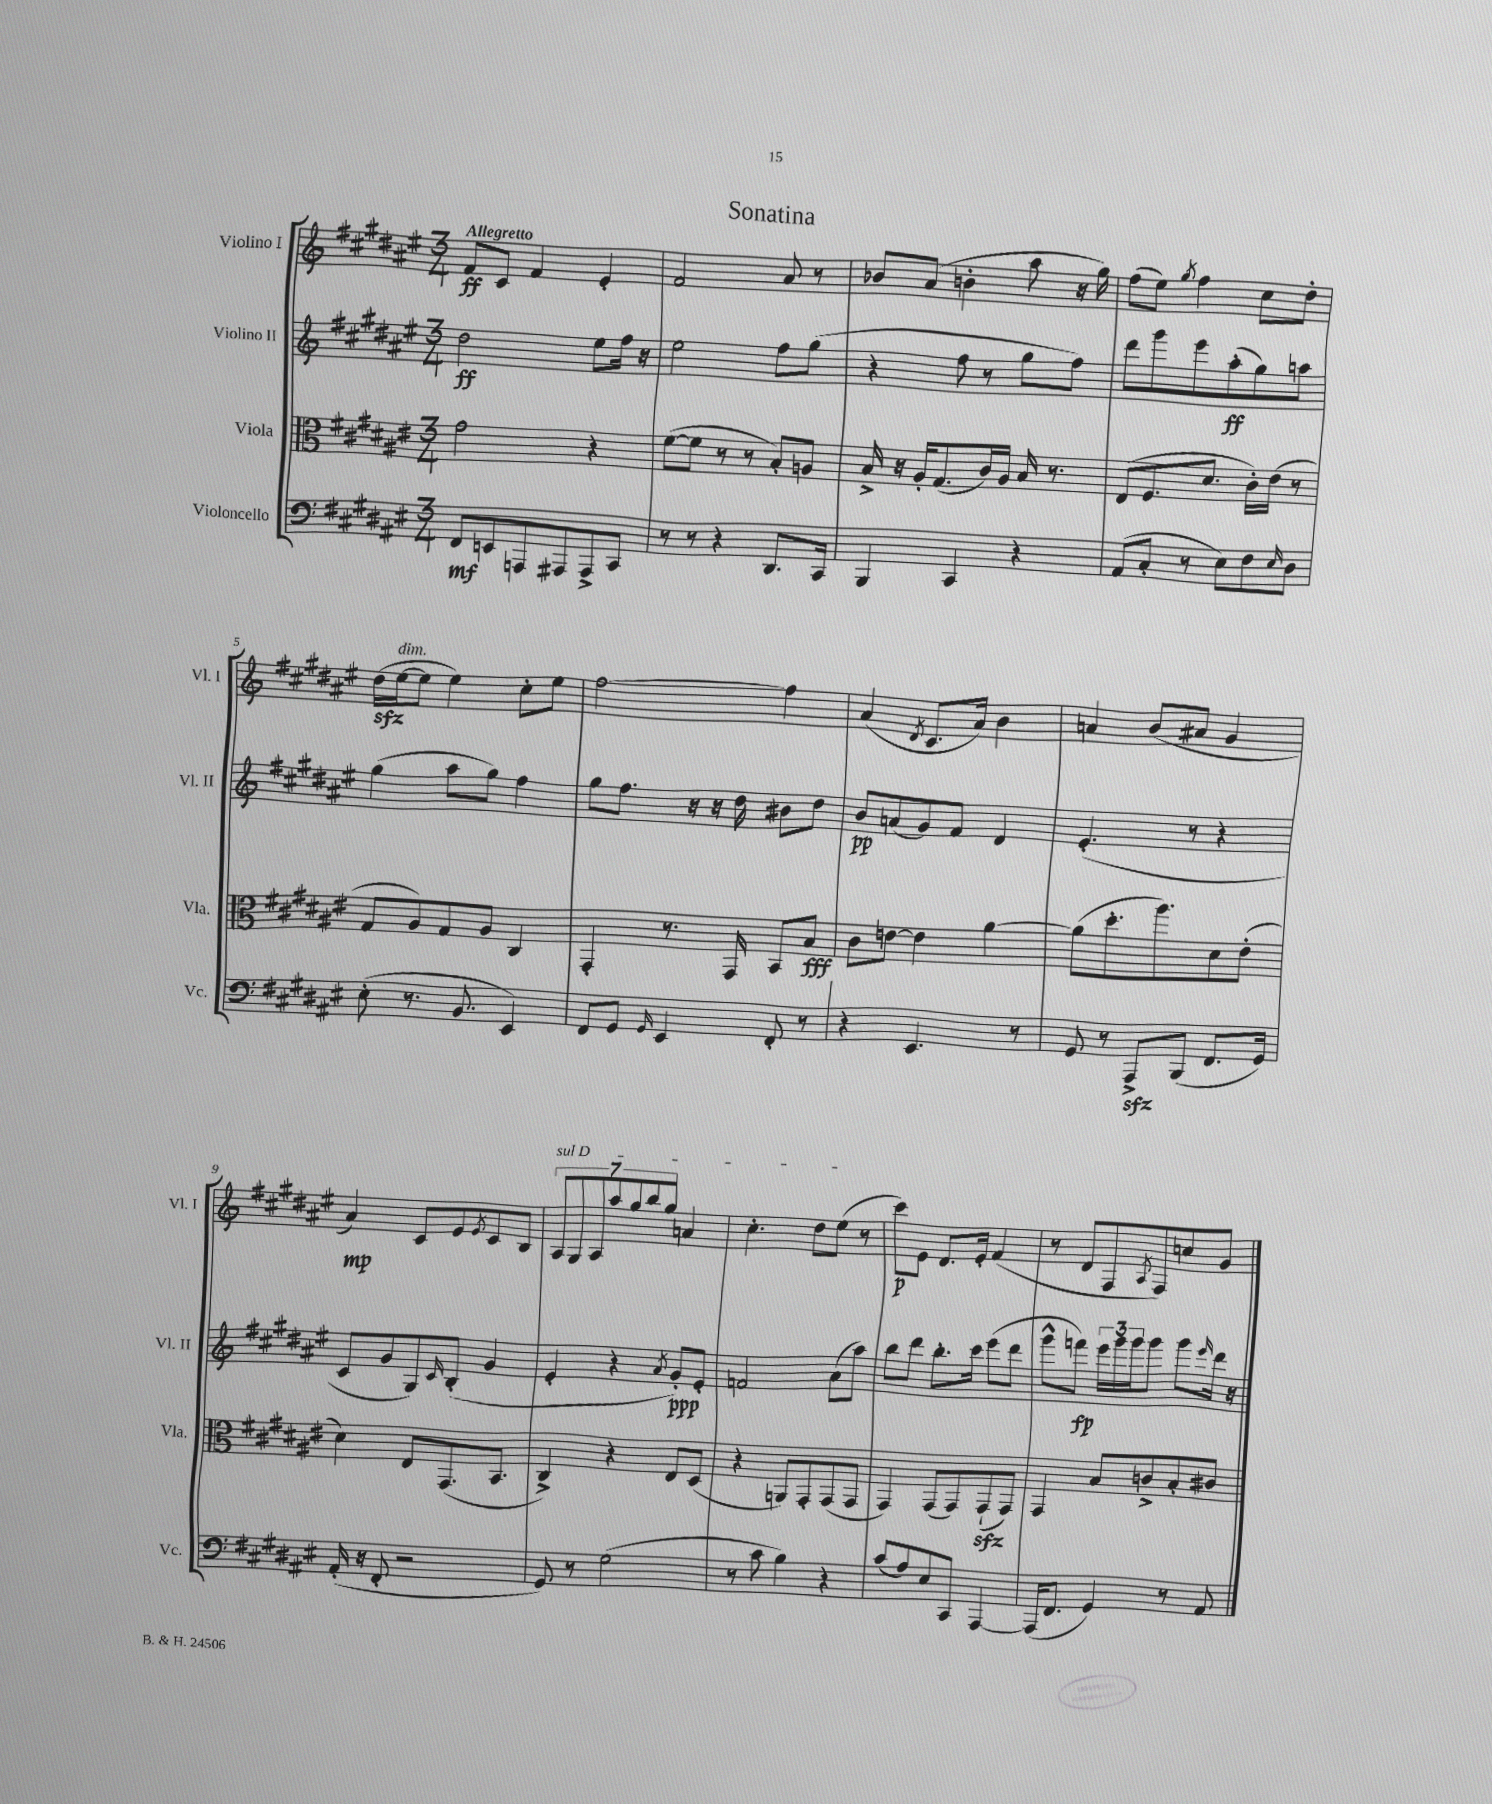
\header { title = "Sonatina" }
<<
\new StaffGroup <<
\new Staff = "s0" \with { instrumentName = "Violino I" shortInstrumentName = "Vl. I" } {
    \clef treble \key fis \major \numericTimeSignature \time 3/4 \tempo "Allegretto"
    fis'8\ff cis'8 fis'4 eis'4-. |
    fis'2 ais'8 r8 |
    bes'8 ais'8( b'4-. ais''8 r16 gis''16) |
    fis''8( eis''8) \acciaccatura { gis''8 } fis''4 cis''8 dis''8-. |
    dis''16\sfz( eis''16~^\markup { \italic "dim." } eis''8 eis''4) cis''8-. eis''8 |
    fis''2~ fis''4 |
    ais'4( \acciaccatura { dis'8 } cis'8. ais'16) b'4 |
    a'4 b'8( ais'8 gis'4 |
    ais'4\mp) cis'8 eis'8 \acciaccatura { eis'8 } cis'8 b8 |
    \tuplet 7/4 { \once \override TextSpanner.bound-details.left.text = \markup { \italic "sul D" } ais8\startTextSpan gis8 ais8 ais''8 gis''8 b''8 gis''8 } a'4 |
    cis''4.-. dis''8 eis''8\stopTextSpan( r8 |
    cis'''8\p) eis'8 dis'8. eis'16-. fis'4( |
    r8 dis'8 fis8 \acciaccatura { ais8 } fis8) c''8 gis'8 \bar "|." |
}
\new Staff = "s1" \with { instrumentName = "Violino II" shortInstrumentName = "Vl. II" } {
    \clef treble \key fis \major \numericTimeSignature \time 3/4
    dis''2\ff eis''8 fis''16 r16 |
    eis''2 fis''8 gis''8( |
    r4 fis''8 r8 gis''8 fis''8) |
    dis'''8 gis'''8 eis'''8 ais''8-.\ff( gis''8) a''8 |
    gis''4( ais''8 gis''8) fis''4 |
    gis''8 fis''8. r16 r16 dis''16 bis'8 dis''8 |
    b'8\pp a'8( gis'8) fis'8 dis'4 |
    eis'4.-.( r8 r4 |
    cis'8 gis'8 gis8) \grace { cis'16 } b8-.( gis'4 |
    eis'4-. r4 \acciaccatura { ais'8 } gis'8-.\ppp) eis'8-. |
    f'2 ais'8( ais''8) |
    b''8 dis'''8 b''8.-. cis'''16 eis'''8( dis'''8 |
    gis'''8-^ f'''8\fp) \tuplet 3/2 { eis'''16 gis'''16 gis'''16 } gis'''8 gis'''8 \grace { eis'''16 } dis'''16 r16 \bar "|." |
}
\new Staff = "s2" \with { instrumentName = "Viola" shortInstrumentName = "Vla." } {
    \clef alto \key fis \major \numericTimeSignature \time 3/4
    gis'2 r4 |
    fis'8~( fis'8 r8 r8 b8-.) a8 |
    b16-> r16 ais16-. gis8.( cis'16) ais16 b16 r8. |
    eis8( fis8. dis'8. cis'16-.) eis'16( r8 |
    gis8 ais8) gis8 ais8 cis4 |
    gis,4-. r8. gis,16 b,8 b8\fff |
    cis'8 e'8~ e'4 ais'4~ |
    ais'8( dis''8.-. ais''8.) dis'8 eis'8-.( |
    dis'4) eis8 gis,8.( b,8. |
    cis4->) r4 eis8 dis8( |
    r4 a,8) gis,8-. gis,8( gis,8 |
    gis,4) gis,8( gis,8) gis,8-!\sfz( gis,8) |
    gis,4 b8 c'8-> b8-. cis'8 \bar "|." |
}
\new Staff = "s3" \with { instrumentName = "Violoncello" shortInstrumentName = "Vc." } {
    \clef bass \key fis \major \numericTimeSignature \time 3/4
    fis,8\mf e,8 a,,8 ais,,8 ais,,8-> cis,8 |
    r8 r8 r4 dis,8. cis,16 |
    b,,4 cis,4 r4 |
    ais,8( cis8-. r8 eis8) fis8 \grace { eis16 } dis8 |
    eis8-.( r8. b,8. eis,4) |
    fis,8 gis,8 \grace { gis,16 } eis,4 fis,8-. r8 |
    r4 eis,4. r8 |
    gis,8 r8 ais,,8->\sfz b,,8( fis,8. gis,16) |
    ais,16-.( r16 fis,8-. r2 |
    gis,8) r8 gis2( |
    r8 cis'8 b4) r4 |
    cis'8( ais8) eis8 cis,8 ais,,4~ |
    ais,,16( fis,8. gis,4) r8 ais,8 \bar "|." |
}
>>
>>
